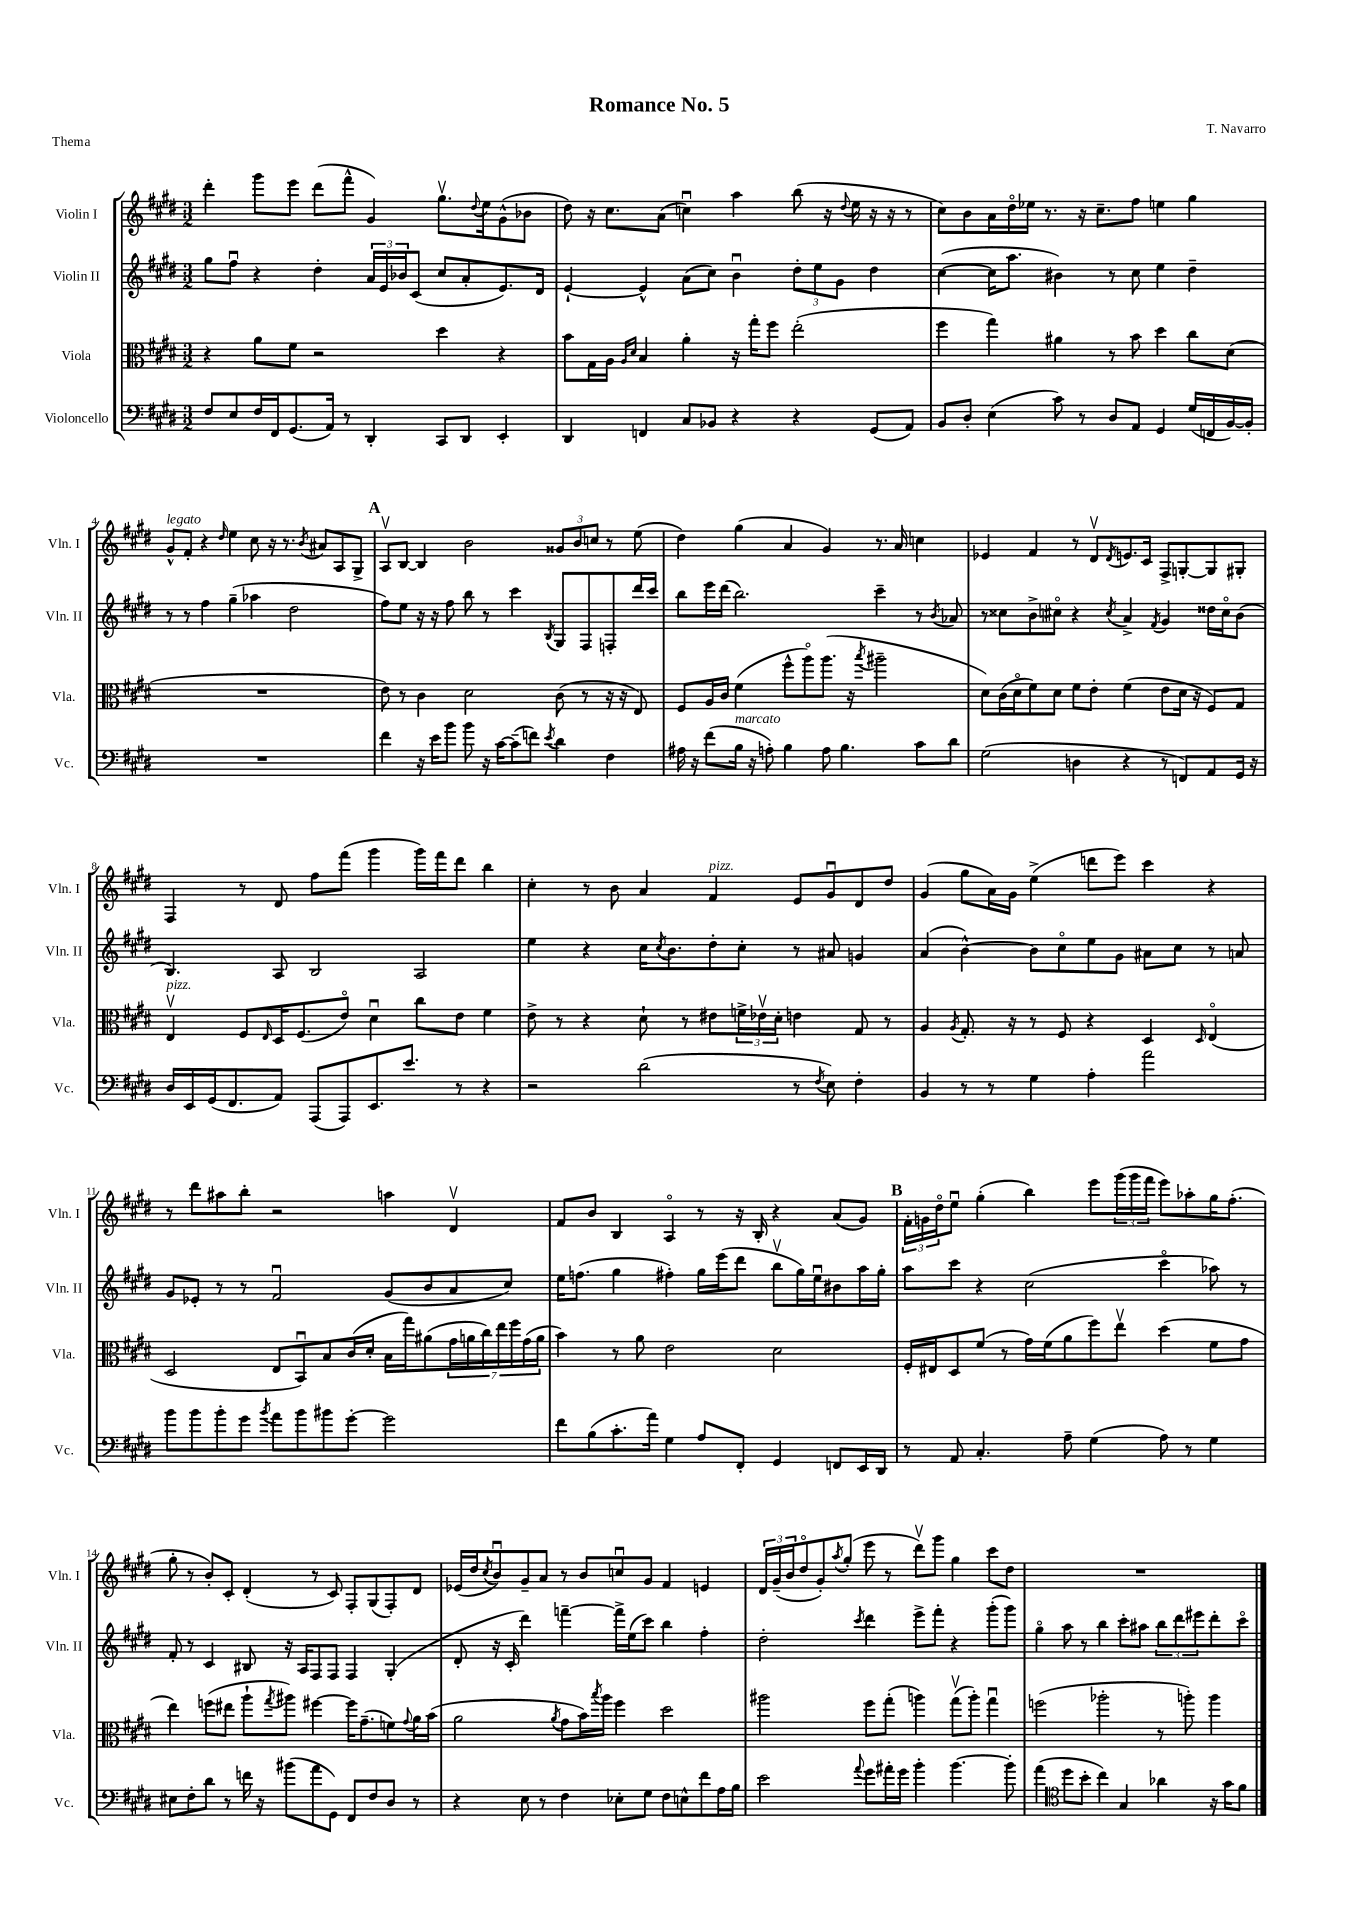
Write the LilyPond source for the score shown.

\header { title = "Romance No. 5" composer = "T. Navarro" piece = "Thema" }
<<
\new StaffGroup <<
\new Staff = "s0" \with { instrumentName = "Violin I" shortInstrumentName = "Vln. I" } {
    \clef treble \key e \major \numericTimeSignature \time 3/2
    dis'''4-. gis'''8 e'''8 dis'''8( fis'''8-^ gis'4) gis''8.\upbow \appoggiatura { dis''8 } e''16 gis'8-^( bes'8 |
    dis''8) r16 cis''8. a'8( c''4\downbow) a''4 b''8( r16 \appoggiatura { dis''8 } e''16 r16 r16 r8 |
    cis''8) b'8 a'16 dis''16\flageolet ees''16 r8. r16 cis''8.-- fis''8 e''4 gis''4 |
    gis'8-^^\markup { \italic "legato" } fis'8-. r4 \grace { dis''16 } e''4 cis''8 r16 r8. \acciaccatura { b'8 } ais'8 a8 gis8-> |
    \mark \markup { \bold "A" } a8\upbow b8~ b4 b'2 \tuplet 3/2 { gisis'8 b'8 c''8 } r8 e''8( |
    dis''4) gis''4( a'4 gis'4) r8. a'16 c''4 |
    ees'4 fis'4 r8 dis'8\upbow \acciaccatura { dis'8 } e'8. cis'16 fis8-> g8~-. g8 gis8-. |
    fis4 r8 dis'8 fis''8 fis'''8( gis'''4 gis'''16) fis'''16 dis'''8 b''4 |
    cis''4-. r8 b'8 a'4 fis'4^\markup { \italic "pizz." } e'8 gis'8\downbow dis'8 dis''8 |
    gis'4( gis''8 a'16) gis'16 e''4->( d'''8 e'''8) cis'''4 r4 |
    r8 dis'''8 ais''8 b''8-. r2 a''4 dis'4\upbow |
    fis'8 b'8 b4 a4\flageolet r8 r16 b16-. r4 a'8( gis'8) |
    \mark \markup { \bold "B" } \tuplet 3/2 { fis'16-. g'16 dis''16\flageolet } e''8\downbow gis''4-.( b''4) e'''8 \tuplet 3/2 { gis'''16( gis'''16 fis'''16 } e'''8) aes''8-. gis''16 fis''8.-.( |
    gis''8-. r8 b'8-.) cis'8-. dis'4-.( r8 cis'8) fis8-. gis8( fis8-.) dis'8 |
    ees'16( dis''16 \acciaccatura { cis''8 } b'8\downbow) gis'8-- a'8 r8 b'8 c''8\downbow gis'8 fis'4 e'4 |
    \tuplet 3/2 { dis'16 gis'16--( b'16 } dis''8\flageolet gis'8-.) \acciaccatura { a''8 } gis''8-.( e'''8 r8 dis'''8\upbow) gis'''8 gis''4 cis'''8 dis''8 |
    R1. \bar "|." |
}
\new Staff = "s1" \with { instrumentName = "Violin II" shortInstrumentName = "Vln. II" } {
    \clef treble \key e \major \numericTimeSignature \time 3/2
    gis''8 fis''8\downbow r4 dis''4-. \tuplet 3/2 { a'16 e'16 bes'16 } cis'8( cis''8 a'8-. e'8.) dis'16 |
    e'4~-! e'4-^ a'8( cis''8) b'4\downbow \tuplet 3/2 { dis''8-. e''8 gis'8 } dis''4 |
    cis''4~( cis''16 a''8. bis'4) r8 cis''8 e''4 dis''4-- |
    r8 r8 fis''4 gis''4--( aes''4 dis''2 |
    \mark \markup { \bold "A" } fis''8) e''8 r16 r16 fis''8 b''8 r8 cis'''4 \acciaccatura { b8 } gis8 fis8 f8-. dis'''16 cis'''16 |
    b''8 e'''16 dis'''16( b''2.) cis'''4-- r8 \acciaccatura { b'8 } aes'8 |
    r8 cisis''8 b'8-> cis''8\flageolet r4 \acciaccatura { cis''8 } a'4-> \acciaccatura { fis'8 } gis'4 disis''16 cis''16\flageolet b'8( |
    b4.) a8 b2 a2 |
    e''4 r4 cis''16 \acciaccatura { cis''8 } b'8. dis''8-. cis''8-. r8 ais'8 g'4 |
    a'4( b'4~-^) b'8 cis''8\flageolet e''8 gis'8 ais'8 cis''8 r8 a'8 |
    gis'8 ees'8-. r8 r8 fis'2\downbow gis'8( b'8 a'8 cis''8) |
    e''16 f''8.( gis''4 fis''4-.) gis''16 e'''16( dis'''8 b''8\upbow gis''16) e''16\downbow bis'8 a''16 gis''16-. |
    \mark \markup { \bold "B" } a''8 cis'''8 r4 cis''2( cis'''4\flageolet aes''8) r8 |
    fis'8-. r8 cis'4 bis8 r16 a16 fis8 fis8 fis4 gis4-.( |
    dis'8-. r16 cis'16-. dis'''4) f'''4~-- f'''16-> e''16( cis'''8) b''4 fis''4-. |
    dis''2-. \acciaccatura { cis'''8 } dis'''4 e'''8-> fis'''8-. r4 gis'''8-.( gis'''8) |
    gis''4\flageolet a''8 r8 b''4 cis'''8-. ais''8 \tuplet 3/2 { b''8 dis'''8 eis'''8 } dis'''8-. cis'''8\flageolet \bar "|." |
}
\new Staff = "s2" \with { instrumentName = "Viola" shortInstrumentName = "Vla." } {
    \clef alto \key e \major \numericTimeSignature \time 3/2
    r4 a'8 fis'8 r2 dis''4 r4 |
    b'8 gis16 a16 \grace { a16 dis'16 } b4 a'4-. r16 gis''16-. fis''8 e''2-.( |
    fis''4 gis''4) ais'4 r8 b'8 dis''4 cis''8 dis'8( |
    R1. |
    \mark \markup { \bold "A" } e'8) r8 cis'4 dis'2 cis'8( r8 r16 r16 e8) |
    fis8 a16 cis'16 fis'4( fis''8-^ a''8\flageolet) a''8.( r16 \acciaccatura { b''8 } ais''2-- |
    dis'8) cis'16( dis'16\flageolet fis'8) dis'8 fis'8 e'8-. fis'4( e'8 dis'16 r16 fis8) gis8 |
    e4\upbow^\markup { \italic "pizz." } fis8 \grace { e16 } dis16 fis8.( e'8\flageolet) dis'4\downbow cis''8 e'8 fis'4 |
    e'8-> r8 r4 dis'8-! r8 eis'8 \tuplet 3/2 { f'16-> ees'16\upbow dis'16-. } e'4 gis8 r8 |
    a4 \acciaccatura { a8 } gis8.-. r16 r8 fis8 r4 dis4 \grace { dis16 } e4\flageolet( |
    dis2 e8 b,8\downbow) b8 cis'16( dis'16-. b16 gis''16) ais'8( \tuplet 7/4 { gis'16 a'16 cis''16) e''16 fis''16 gis'16( a'16 } |
    b'4) r8 a'8 e'2 dis'2 |
    \mark \markup { \bold "B" } fis16-. eis16 dis8 fis'8( r8 gis'16) fis'16( a'8 fis''8) e''8\upbow dis''4( fis'8 gis'8 |
    e''4) f''8( eis''8 a''8-! \acciaccatura { gis''8 } ais''8) fis''4~ fis''16 gis'8.--( f'8) \appoggiatura { gis'8 } a'16 b'16( |
    a'2 \acciaccatura { a'8 } gis'8 b'16) \acciaccatura { b''8 } a''16 fis''4 dis''2 |
    ais''2 fis''8 gis''8-.( a''4) gis''8\upbow( a''8-.) gis''4\downbow |
    f''2( aes''2-. r8 a''8-.) a''4 \bar "|." |
}
\new Staff = "s3" \with { instrumentName = "Violoncello" shortInstrumentName = "Vc." } {
    \clef bass \key e \major \numericTimeSignature \time 3/2
    fis8 e8 fis16 fis,16 gis,8.( a,16) r8 dis,4-. cis,8 dis,8 e,4-. |
    dis,4 f,4 cis8 bes,8 r4 r4 gis,8( a,8) |
    b,8 dis8-. e4( cis'8) r8 dis8 a,8 gis,4 gis16( f,16 b,16~) b,16-. |
    R1. |
    \mark \markup { \bold "A" } fis'4 r16 e'16 b'8 b'8 r16 cis'16~ cis'8--( f'8) \acciaccatura { e'8 } dis'4 fis4 |
    ais16 r16 fis'8( b16^\markup { \italic "marcato" } r16 a8-.) b4 a8 b4. cis'8 dis'8 |
    gis2( d4 r4 r8 f,8) a,8 gis,16 r16 |
    dis16 e,16 gis,16( fis,8. a,8) a,,8( a,,8) e,8. e'8. r8 r4 |
    r2 dis'2( r8 \acciaccatura { fis8 } e8) fis4-. |
    b,4 r8 r8 gis4 a4-. a'2 |
    b'8 b'8 b'8-. gis'8 \acciaccatura { b'8 } a'8 b'8 bis'8 gis'8~-. gis'2 |
    fis'8 b8( cis'8.-. a'16) gis4 a8 fis,8-. gis,4 f,8 e,16 dis,16 |
    \mark \markup { \bold "B" } r8 a,8 cis4.-. a8-- gis4( a8) r8 gis4 |
    eis8 fis8-. dis'8 r8 f'16 r16 bis'8( a'8 gis,8) fis,8 fis8 dis8 r8 |
    r4 e8 r8 fis4 ees8-. gis8 fis8 e8-^ fis'8 a16 b16 |
    e'2 \appoggiatura { a'8 } gis'8 ais'16-. gis'16 b'4-. b'4.~ b'8-. |
    a'4( \clef tenor dis''8 b'8-. cis''4) gis4 aes'4 r16 gis'16 fis'8 \bar "|." |
}
>>
>>
